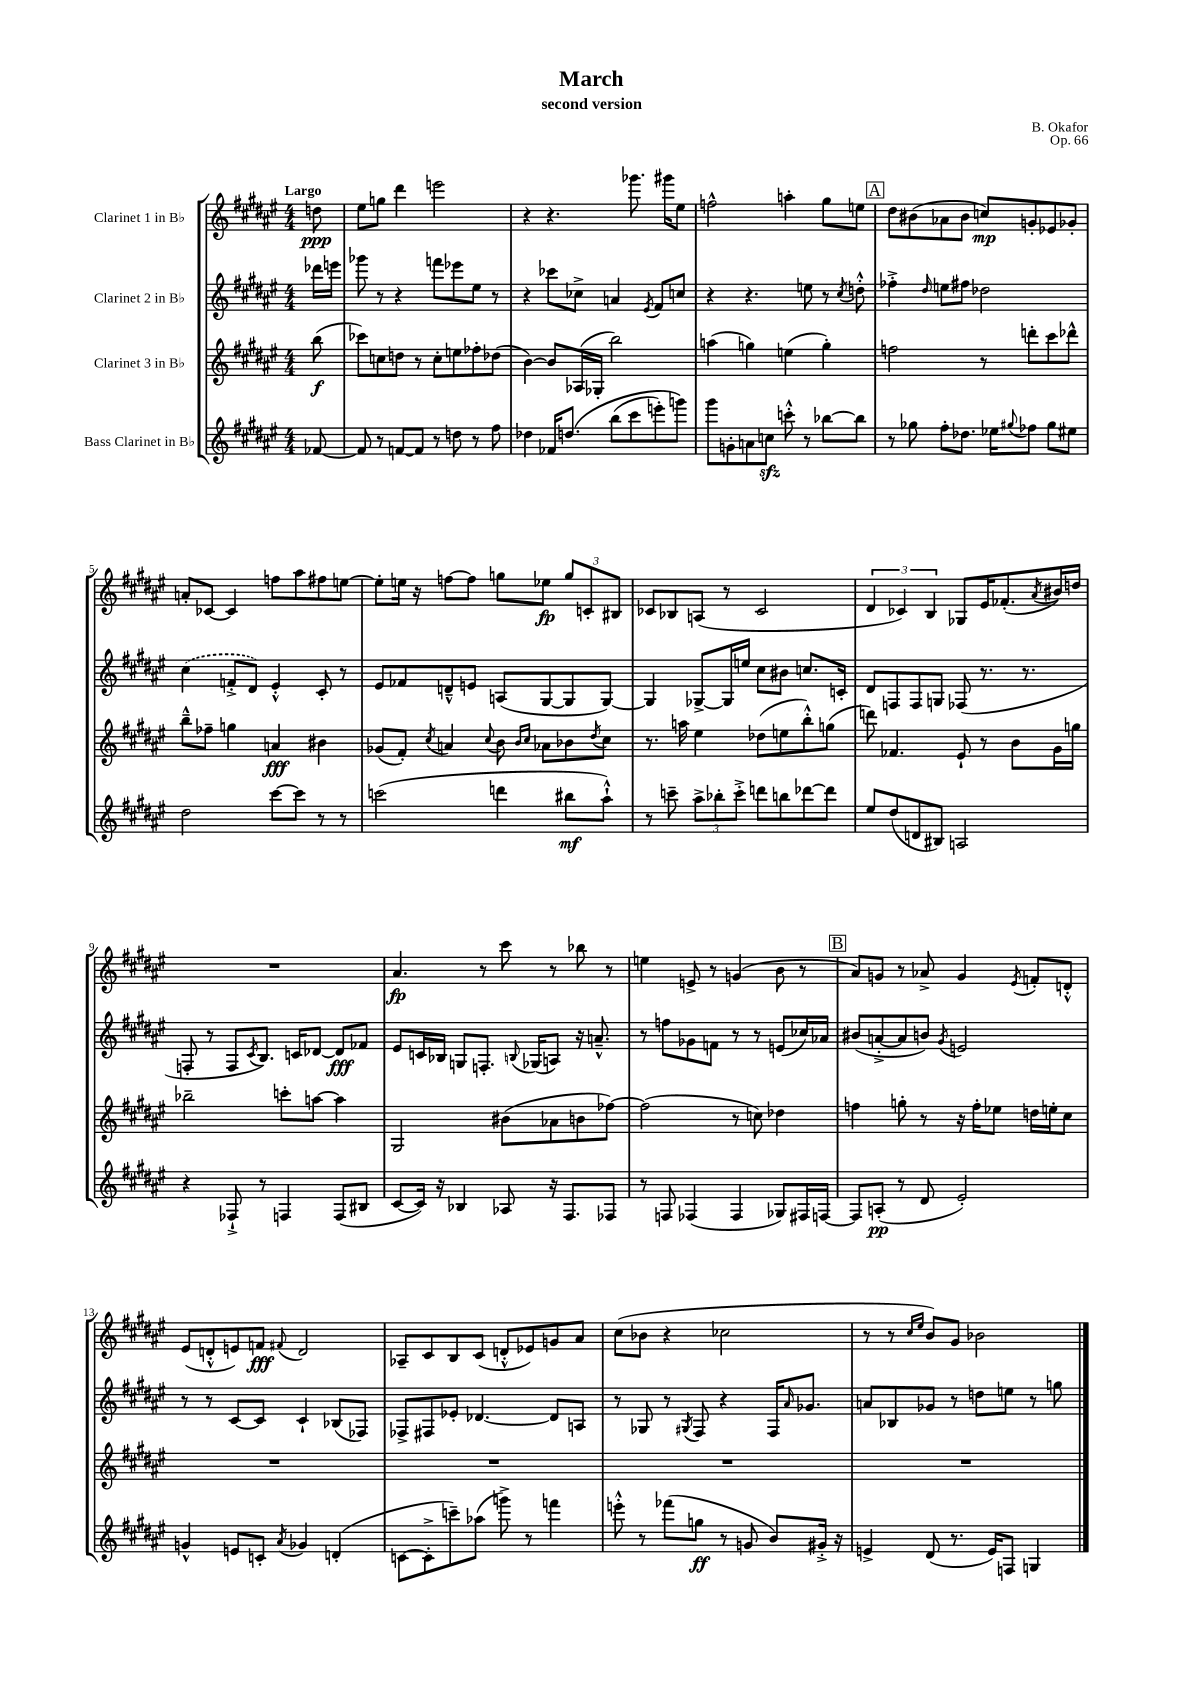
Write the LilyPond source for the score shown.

\header { title = "March" composer = "B. Okafor" subtitle = "second version" opus = "Op. 66" }
<<
\new StaffGroup <<
\new Staff = "s0" \with { instrumentName = "Clarinet 1 in Bb" } {
    \clef treble \key fis \major \numericTimeSignature \time 4/4 \partial 8 \tempo "Largo"
    d''8\ppp |
    eis''8 g''8 dis'''4 e'''2 |
    r4 r4. ges'''8. gis'''16 eis''8 |
    f''2-^ a''4-. gis''8 e''8 |
    \mark \markup { \box "A" } dis''8 bis'8( aes'8 bis'8 c''8\mp) g'8-. ees'8 ges'8-. |
    a'8-. ces'8~ ces'4 f''8 ais''8 fis''8 e''8~ |
    e''8-. e''16 r16 f''8~ f''8 g''8 ees''8\fp \tuplet 3/2 { g''8 c'8-. bis8 } |
    ces'8 bes8 a8( r8 ces'2 |
    \tuplet 3/2 { dis'4 ces'4) b4 } ges8 eis'16 fes'8.-.( \acciaccatura { ais'8 } bis'16) d''16 |
    R1 |
    ais'4.\fp r8 cis'''8 r8 bes''8 r8 |
    e''4 e'8-> r8 g'4( b'8 r8 |
    \mark \markup { \box "B" } ais'8) g'8 r8 aes'8-> g'4 \acciaccatura { eis'8 } f'8-. d'8-.-^ |
    eis'8( d'8-.-^ e'8) f'8\fff \appoggiatura { fis'8 } d'2 |
    aes8-- cis'8 b8 cis'8( d'8-.-^ ees'8) g'8 ais'8 |
    cis''8( bes'8 r4 ces''2 |
    r8 r8 \grace { cis''16 eis''16 } b'8) gis'8 bes'2 \bar "|." |
}
\new Staff = "s1" \with { instrumentName = "Clarinet 2 in Bb" } {
    \clef treble \key fis \major \numericTimeSignature \time 4/4 \partial 8
    des'''16 e'''16 |
    ges'''8 r8 r4 f'''8 ees'''8 eis''8 r8 |
    r4 ces'''8 ces''8-> a'4 \acciaccatura { eis'8 } fis'8 c''8 |
    r4 r4. e''8 r8 \acciaccatura { cis''8 } d''8-.-^ |
    \mark \markup { \box "A" } fes''4-.-> \grace { dis''16 } e''8 fis''8 des''2 |
    \once \slurDashed cis''4( f'8-.-> dis'8) eis'4-.-^ cis'8-. r8 |
    eis'8 fes'8 d'8---^ e'8 a8( gis8~ gis8 gis8~) |
    gis4 ges8~-> ges16 e''16 cis''8 bis'8 c''8. c'16-. |
    dis'8 f8 f8 g8 fes8( r8. r8. |
    f8-. r8 f8 \acciaccatura { cis'8 } b8.) c'16 des'8~ des'8\fff fes'8 |
    eis'8 c'16 bes16 g8 f8.-. \appoggiatura { b8 } ges16( a8) r16 a'8.---^ |
    r8 f''8 ges'8 f'8 r8 r8 e'8( ces''16) aes'16 |
    \mark \markup { \box "B" } bis'8( a'8~-.-> a'8 b'8) \acciaccatura { gis'8 } e'2 |
    r8 r8 cis'8~ cis'8 cis'4-! bes8( fes8) |
    fes8-> fis8 ees'8-. des'4.~ des'8 a8 |
    r8 ges8 r8 \acciaccatura { gis8 } fis8 r4 fis16 \grace { ais'16 } ges'8. |
    a'8 bes8 ges'8 r8 d''8 e''8 r8 g''8 \bar "|." |
}
\new Staff = "s2" \with { instrumentName = "Clarinet 3 in Bb" } {
    \clef treble \key fis \major \numericTimeSignature \time 4/4 \partial 8
    b''8\f( |
    ces'''8) c''8 d''8 r8 c''8-. e''8 fes''8-. des''8( |
    b'4~) b'8 aes16( ges16-. b''2) |
    a''4( g''4) e''4( g''4-.) |
    \mark \markup { \box "A" } f''2 r8 d'''8-. cis'''8 des'''8-^ |
    b''8---^ fes''8-- g''4 a'4\fff bis'4 |
    ges'8( fis'8-.) \acciaccatura { cis''8 } a'4 \appoggiatura { cis''8 } b'8 \grace { b'16 cis''16 } aes'8 bes'8 \acciaccatura { dis''8 } cis''8 |
    r8. a''16 eis''4 des''8( e''8 b''8-.-^) g''8( |
    d'''8) fes'4. eis'8-! r8 b'8 gis'16 g''16 |
    bes''2-- c'''8-. a''8~ a''4 |
    gis2 bis'8( aes'8 b'8 fes''8~) |
    fes''2( r8 c''8) des''4 |
    \mark \markup { \box "B" } f''4 g''8-. r8 r16 f''16-. ees''8 d''16 e''16-. cis''8 |
    R1 |
    R1 |
    R1 |
    R1 \bar "|." |
}
\new Staff = "s3" \with { instrumentName = "Bass Clarinet in Bb" } {
    \clef treble \key fis \major \numericTimeSignature \time 4/4 \partial 8
    fes'8~ |
    fes'8 r8 f'8~ f'8 r8 d''8 r8 fis''8 |
    des''4 fes'16 d''8.\( b''8( cis'''8 e'''8-.) g'''8\) |
    gis'''8 g'8-. a'8 c''8\sfz c'''8-.-^ r8 bes''8~ bes''8 |
    \mark \markup { \box "A" } r8 ges''8 fis''8-. des''8. ees''16 \appoggiatura { gis''8 } fes''8 gis''8 eis''8 |
    dis''2 cis'''8~ cis'''8 r8 r8 |
    c'''2( d'''4 bis''8\mf ais''8-!-^) |
    r8 c'''8-- \tuplet 3/2 { ais''8-> bes''8-. c'''8-.-> } d'''8 b''8 des'''8~ des'''8 |
    eis''8 dis''8( d'8 bis8) a2 |
    r4 fes8-!-> r8 f4 f8( bis8 |
    cis'8~ cis'16) r16 bes4 aes8 r16 fis8. fes8 |
    r8 f8 fes4( fes4 ges8) fis16 f16~ |
    \mark \markup { \box "B" } f8 a8-.\pp( r8 dis'8 eis'2-.) |
    g'4-^ e'8 c'8-. \acciaccatura { ais'8 } ges'4 d'4-.( |
    c'8~ c'8-.-> c'''8--) aes''8( g'''8->) r8 f'''4 |
    e'''8-.-^ r8 fes'''8( g''8\ff r8 g'8 b'8) gis'16-.-> r16 |
    e'4-> dis'8( r8. e'16) f8 g4 \bar "|." |
}
>>
>>
